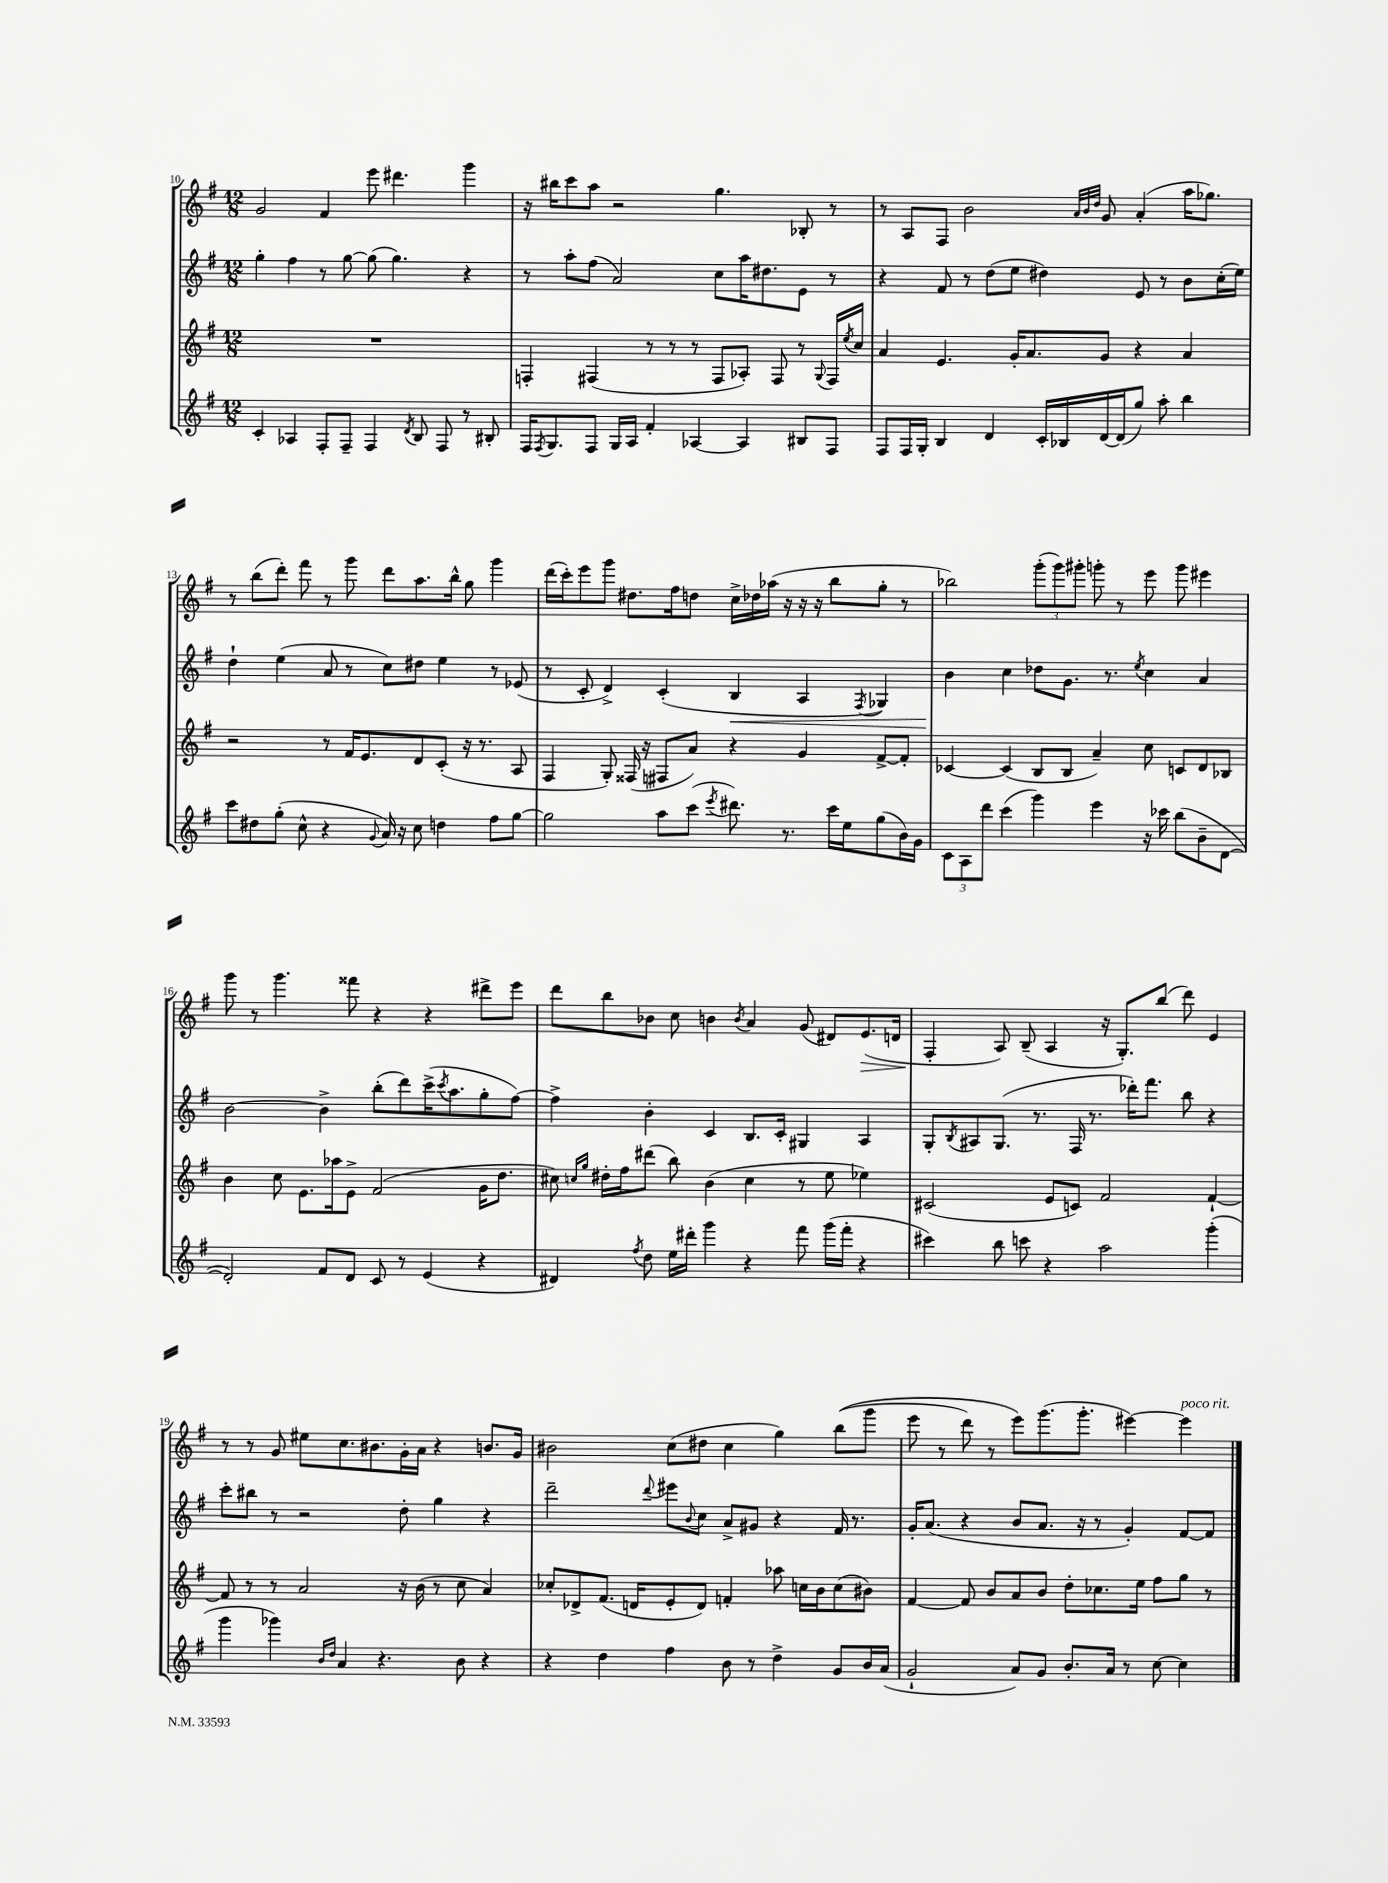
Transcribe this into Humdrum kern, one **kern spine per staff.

**kern	**kern	**kern	**kern
*staff4	*staff3	*staff2	*staff1
*clefG2	*clefG2	*clefG2	*clefG2
*k[f#]	*k[f#]	*k[f#]	*k[f#]
*M12/8	*M12/8	*M12/8	*M12/8
4c'	1.r	4gg'	2g
4A-	.	4ff#	.
8F#'	.	8r	4f#
8F#~	.	[8gg	.
4F#	.	(8gg]	8eee
.	.	4.gg)	4.ddd#
8qd	.	.	.
8B	.	.	.
8F#	.	.	.
8r	.	4r	4ggg
8B#'	.	.	.
=	=	=	=
16F#	4F'	8r	16r
8qF#	.	.	.
8.G	.	.	16bb#
.	.	8aa'	8ccc
8F#	(4F#	(8ff#	8aa
16G	.	2a)	2r
16A	.	.	.
4f#'	8r	.	.
.	8r	.	.
[4A-	8r	.	.
.	8F#	8cc	4.gg
4A-]	8A-')	16aa	.
.	.	8.dd#	.
.	8F#	.	.
8B#	8r	8e	8B-'
.	8qqG	.	.
8F#	16F#	8r	8r
.	8qee	.	.
.	16cc	.	.
=	=	=	=
8F#	4a	4r	8r
16F#	.	.	8A
16G'	.	.	.
4B	4.e	8f#	8F#
.	.	8r	2b
4d	.	(8dd	.
.	16g'	8ee	.
.	8.a	.	.
16c'	.	4dd#)	.
16B-	.	.	.
.	.	.	32qqa
.	.	.	32qqb
.	.	.	32qqdd
[16d	8g	.	8g
(16d]	.	.	.
8gg)	4r	8e	(4a'
8aa'	.	8r	.
4bb	4a	8b	16aa
.	.	.	8.gg-)
.	.	(16cc'	.
.	.	16ee)	.
=	=	=	=
8ccc	2r	4dd`	8r
8dd#	.	.	(8bb
(8gg'	.	(4ee	8ddd')
8cc^^	.	.	8fff#
4r	8r	8a	8r
.	16f#	8r	8ggg
.	8.e	.	.
8qqg	.	.	.
16a)	.	8cc)	8ddd
16r	.	.	.
8cc	8d	8dd#	8.aa
4dd	(8c'	4ee	.
.	.	.	16bb^^
.	16r	.	8gg
.	8.r	.	.
8ff#	.	8r	4ggg
[8gg	8A	(8e-	.
=	=	=	=
2gg]	4F#	8r	(16ddd
.	.	.	16ccc')
.	.	8c'	8eee
.	8G')	4d^)	8ggg
.	(16F##	.	8.dd#
.	16r	.	.
8aa	8F#	(4c'	.
.	.	.	16ff#
(8ccc	8a)	.	8dd
8qeee	.	.	.
8.ddd#)	4r	4B	16cc^
.	.	.	16dd-
.	.	.	(16aa-
8.r	.	.	16r
.	4g	4A	16r
.	.	.	16r
16ccc	.	.	8bb
16ee	.	.	.
.	.	8qF#	.
(8gg	[8f#^	4G-)	8gg'
16b)	8f#']	.	8r
16g	.	.	.
=	=	=	=
12c	[4c-	4b	2bb-)
12A	.	.	.
12ddd	.	.	.
(4ccc	(4c-]	4cc	.
4ggg)	8B	8dd-	(12ggg'
.	.	.	12ggg)
.	8B	8.g	.
.	.	.	12ggg#'
4eee	4a~)	.	8ggg'
.	.	8.r	.
.	.	.	8r
.	.	8qee	.
16r	8cc	4cc	8eee
16ccc-	.	.	.
(8bb	8c	.	8ggg
8b~	8d	4a	4eee#
[8d	8B-	.	.
=	=	=	=
2d'])	4b	[2b	8ggg
.	.	.	8r
.	8cc	.	4.ggg
.	8.e	.	.
8f#	.	4b^]	.
.	16aa-	.	.
8d	8e^	.	8fff##
8c	(2f#	(8bb'	4r
8r	.	8ddd)	.
(4e	.	(16ccc^	4r
.	.	8qccc	.
.	.	8.aa	.
4r	16g	8gg'	8ddd#^
.	8.dd	.	.
.	.	[8ff#)	8eee
=	=	=	=
4d#)	8cc#)	4ff#^]	8ddd
.	16qqcc	.	.
.	16qqgg	.	.
.	16dd#'	.	8bb
.	16ff#	.	.
8qff#	.	.	.
8dd	(8ddd#	4b'	8b-
16ee	8bb)	.	8cc
16ddd#'	.	.	.
4ggg	(4b	4c	4b
.	.	.	8qb
4r	4cc	8.B	4a
.	.	16c'	.
8fff#	8r	4G#	(8g
(16ggg	8ee	.	8d#)
16fff#'	.	.	.
4r	4ee-)	4A	(8.e
.	.	.	16d
=	=	=	=
4ccc#)	(2c#	8G'	4F#'
.	.	8qB	.
.	.	8A#	.
8bb	.	(8.G	8A)
8ccc	.	.	(8B~
.	.	8.r	.
4r	8e	.	4A
.	8c)	16F#	.
.	.	8.r	.
2aa	2f#	.	16r
.	.	.	8.G')
.	.	16ddd-')	.
.	.	8.fff#	.
.	.	.	(8bb
.	.	8bb	8ddd)
(4ggg'	[4f#`	4r	4e
=	=	=	=
4ggg	8f#]	8ccc'	8r
.	8r	8bb#	8r
4ggg-)	8r	8r	8g
.	2a	2r	8ee#
16qqb	.	.	.
16qqdd	.	.	.
4a	.	.	8.cc
.	.	.	8.b#
4.r	.	.	.
.	16r	8dd'	16g'
.	(16b	.	16a
.	8r	4gg	4r
8b	8cc	.	.
4r	4a)	4r	8.b
.	.	.	16g
=	=	=	=
4r	8cc-'	2ddd~	2b#
.	8d-^	.	.
4dd	(8.f#	.	.
.	16d	.	.
.	.	8qqddd	.
4ff#	8e'	8eee#	(8cc
.	.	8qqb	.
.	8d)	8cc	8dd#
8b	4f'	8a^	4cc
8r	.	8g#	.
4dd^	8aa-	4r	4gg)
.	16cc	.	.
.	16b	.	.
8g	(8cc	16f#	&((8bb
.	.	8.r	.
16b	8b#)	.	8ggg
(16a	.	.	.
=	=	=	=
2g`	[4f#	16g'	8eee
.	.	(8.a	.
.	.	.	8r
.	8f#]	4r	8ddd)
.	8b	.	8r
8a)	8a	8b	8eee&)
8g	8b	8.a	(8.ggg
8.b'	8dd'	.	.
.	.	16r	8.ggg'
.	8.cc-	8r	.
16a	.	.	.
8r	.	4g')	[4eee#)
.	16ee	.	.
[8cc	8ff#	.	.
4cc]	8gg	[8f#	4eee#]
.	8r	8f#]	.
==	==	==	==
*-	*-	*-	*-
